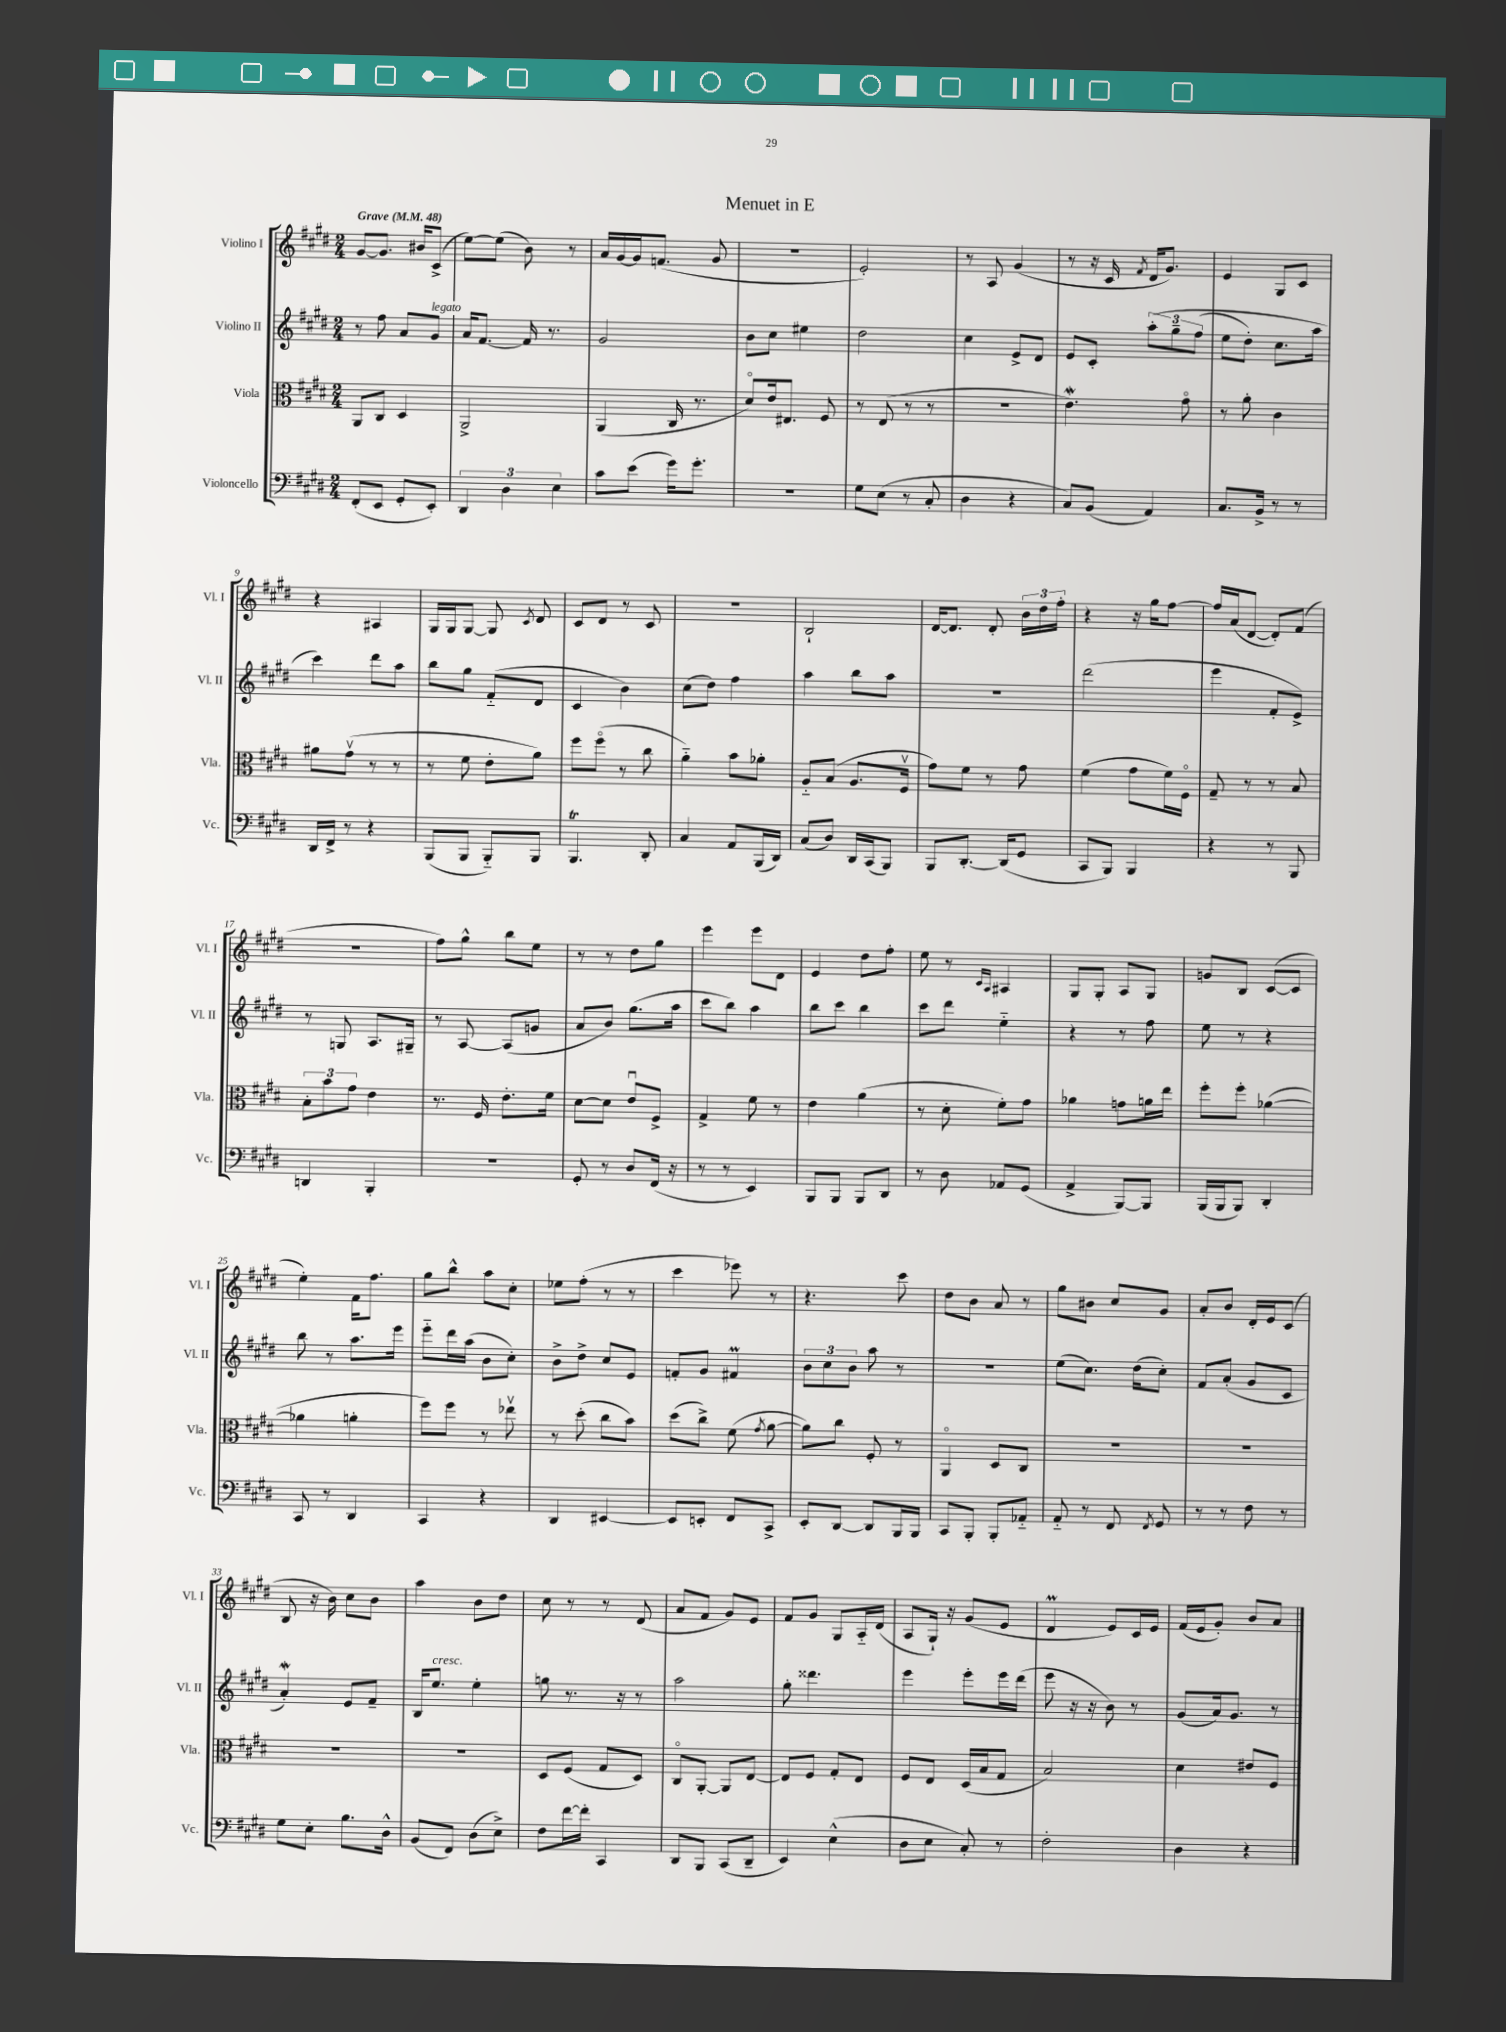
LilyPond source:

\header { title = "Menuet in E" }
<<
\new StaffGroup <<
\new Staff = "s0" \with { instrumentName = "Violino I" shortInstrumentName = "Vl. I" } {
    \clef treble \key e \major \numericTimeSignature \time 2/4 \tempo "Grave" 4 = 48
    \autoBeamOff gis'8[~ gis'8.] bis'16[ cis'8]->( |
    e''8[~) e''8]( b'8) r8 |
    a'16[ gis'16~ gis'16 f'8.]( gis'8 |
    R2 |
    e'2-.) |
    r8 a8 gis'4( |
    r8 r16 cis'16 \acciaccatura { fis'8 } dis'16[ gis'8.]) |
    e'4 gis8[ cis'8] |
    r4 ais4 |
    gis16[ gis16 gis8]~ gis8 \acciaccatura { cis'8 } dis'8 |
    cis'8[ dis'8] r8 cis'8 |
    r2 |
    b2-! |
    dis'16[~ dis'8.] dis'8-. \tuplet 3/2 { b'16[ dis''16 fis''16]-. } |
    r4 r16 gis''16[ fis''8]~ |
    fis''16[ a'16( dis'8]~ dis'8[-.) fis'8]( |
    r2 |
    fis''8[) gis''8]-^ b''8[ e''8] |
    r8 r8 dis''8[ gis''8] |
    e'''4 e'''8[ dis'8] |
    e'4 dis''8[ fis''8]-. |
    e''8 r8 \grace { cis'16[ a16] } ais4 |
    gis8[ gis8]-. a8[ gis8] |
    g'8[ b8] cis'8[~( cis'8] |
    e''4-.) fis'16[ fis''8.] |
    gis''8[ b''8]-^ a''8[ cis''8]-. |
    ees''8[ fis''8]-.( r8 r8 |
    cis'''4 ees'''8) r8 |
    r4. cis'''8 |
    dis''8[ b'8] a'8 r8 |
    gis''8[ bis'8] cis''8[ gis'8] |
    a'8[-. b'8] dis'16[-. e'16 cis'8]( |
    b8 r16 b'16) cis''8[ b'8] |
    a''4 b'8[ dis''8] |
    cis''8 r8 r8 dis'8( |
    a'8[ fis'8] gis'8[) e'8] |
    fis'8[ gis'8] gis8[ a16-_ dis'16]( |
    a8[ gis16]-!) r16 gis'8[( e'8] |
    dis'4\prall e'8[) cis'16 e'16] |
    fis'16[( e'16 gis'8]-.) b'8[ a'8] \bar "|." |
}
\new Staff = "s1" \with { instrumentName = "Violino II" shortInstrumentName = "Vl. II" } {
    \clef treble \key e \major \numericTimeSignature \time 2/4
    \autoBeamOff r8 fis''8 a'8[ gis'8]^\markup { \italic "legato" } |
    a'16[ fis'8.]~ fis'16 r8. |
    gis'2 |
    b'8[ cis''8] eis''4 |
    dis''2 |
    cis''4 e'8[-> dis'8] |
    e'8[ cis'8]-. \tuplet 3/2 { a''8[-.\( gis''8-- fis''8]( } |
    e''8[ dis''8]-.) cis''8.[ a''16] |
    cis'''4\) dis'''8[ a''8] |
    b''8[ gis''8] fis'8[-_( dis'8] |
    cis'4 b'4) |
    cis''8[( dis''8]) fis''4 |
    a''4 b''8[ a''8] |
    R2 |
    dis'''2( |
    e'''4 fis'8[-. e'8]->) |
    r8 g8 a8.[ gis16]-- |
    r8 a8~ a8[( g'8] |
    a'8[ b'8]) gis''8.[( a''16] |
    cis'''8[ b''8]) a''4 |
    b''8[ cis'''8] b''4 |
    cis'''8[ dis'''8] e''4-_ |
    r4 r8 fis''8 |
    e''8 r8 r4 |
    b''8 r8 a''8.[ e'''16] |
    e'''8[-_ dis'''16 a''16]( b'8[ cis''8]-.) |
    b'8[-> dis''8]-> cis''8[ e'8] |
    f'8[-. gis'8] fis'4\prall |
    \tuplet 3/2 { b'8[ cis''8 b'8] } a''8 r8 |
    R2 |
    e''8[( cis''8.]) dis''16[( cis''8]-.) |
    fis'8[ a'8]-.( gis'8[ cis'8] |
    a'4-.\mordent) e'8[ fis'8]-- |
    b16[ e''8.]^\markup { \italic "cresc." } e''4-. |
    g''8 r8. r16 r8 |
    a''2 |
    gis''8-. disis'''4. |
    e'''4 e'''8[-. e'''16 dis'''16]( |
    e'''8 r16 r16 b'8) r8 |
    gis'8[( a'16) gis'8.] r8 \bar "|." |
}
\new Staff = "s2" \with { instrumentName = "Viola" shortInstrumentName = "Vla." } {
    \clef alto \key e \major \numericTimeSignature \time 2/4
    \autoBeamOff a,8[ cis8] dis4 |
    a,2-> |
    a,4( cis16 r8. |
    dis'8[\flageolet) e'16 eis8.] fis8 |
    r8 e8( r8 r8 |
    r2 |
    e'4.\mordent) gis'8\flageolet |
    r8 a'8-. cis'4 |
    ais'8[ gis'8]\upbow( r8 r8 |
    r8 fis'8 e'8[-. a'8]) |
    fis''8[ fis''8]\flageolet( r8 cis''8 |
    a'4-_) b'8[ aes'8]-. |
    a8[-_ b8]( a8.[ fis16]\upbow |
    gis'8[) fis'8] r8 gis'8 |
    fis'4( gis'8[ fis'16) fis16]\flageolet |
    gis8-- r8 r8 b8 |
    \tuplet 3/2 { b8[-. b'8 gis'8] } e'4 |
    r8. fis16 e'8.[-. fis'16] |
    dis'8[~ dis'8] e'8[\downbow fis8]-> |
    gis4-> fis'8 r8 |
    e'4 a'4( |
    r8 dis'8-. fis'8[-.) gis'8] |
    aes'4 g'8[ a'16 e''16] |
    fis''8[-. fis''8]-. aes'4~( |
    aes'4 a'4-. |
    fis''8[) fis''8] r8 ees''8\upbow |
    r8 dis''8-.( cis''8[ b'8]) |
    dis''8[( cis''8]->) fis'8( \acciaccatura { gis'8 } a'8~ |
    a'8[) cis''8] fis8-. r8 |
    a,4\flageolet dis8[ cis8] |
    R2 |
    R2 |
    R2 |
    R2 |
    dis8[ fis8]( gis8[ dis8]) |
    cis8[\flageolet a,8]~-. a,8[ e8]~ |
    e8[ fis8] gis8[-. e8] |
    fis8[ e8] dis16[( b16 gis8] |
    b2) |
    dis'4 eis'8[ fis8] \bar "|." |
}
\new Staff = "s3" \with { instrumentName = "Violoncello" shortInstrumentName = "Vc." } {
    \clef bass \key e \major \numericTimeSignature \time 2/4
    \autoBeamOff fis,8[-.( e,8] gis,8[-. e,8]-.) |
    \tuplet 3/2 { dis,4 dis4 e4 } |
    cis'8[ e'8]( gis'16[) gis'8.]-. |
    R2 |
    gis8[ e8]( r8 cis8-. |
    dis4 r4 |
    cis8[) b,8]( a,4) |
    cis8.[ b,16]-> r8 r8 |
    dis,16[ fis,16]-> r8 r4 |
    b,,8[( b,,8] b,,8[-_) b,,8] |
    b,,4.\trill dis,8-. |
    cis4 a,8[ b,,16( dis,16]) |
    cis8[( dis8]) dis,16[ cis,16( b,,8]) |
    b,,8[ dis,8.]~-. dis,16[( gis,8] |
    cis,8[ b,,8]) b,,4 |
    r4 r8 b,,8 |
    d,4 b,,4-. |
    r2 |
    gis,8-. r8 dis8[ fis,16]( r16 |
    r8 r8 e,4) |
    b,,8[ b,,8] b,,8[ dis,8] |
    r8 dis8 aes,8[ gis,8]( |
    a,4-> b,,8[~) b,,8] |
    b,,16[( b,,16 b,,8]) dis,4-. |
    cis,8 r8 dis,4 |
    cis,4 r4 |
    dis,4 eis,4~ |
    eis,8[ e,8]-. fis,8[ cis,8]-> |
    e,8[-. dis,8]~ dis,8[ b,,16 b,,16] |
    cis,8[ b,,8]-. b,,8[-. aes,8]-_ |
    a,8-_ r8 fis,8 \acciaccatura { fis,8 } gis,8 |
    r8 r8 fis8 r8 |
    gis8[ e8]-. b8.[ dis16]-^ |
    b,8[( fis,8]) dis8[( e8]->) |
    fis8[ fis'16~ fis'16]-. cis,4 |
    dis,8[ b,,8] cis,8[( dis,8]-- |
    e,4) e4-^( |
    dis8[ e8] cis8-.) r8 |
    fis2-. |
    dis4 r4 \bar "|." |
}
>>
>>
